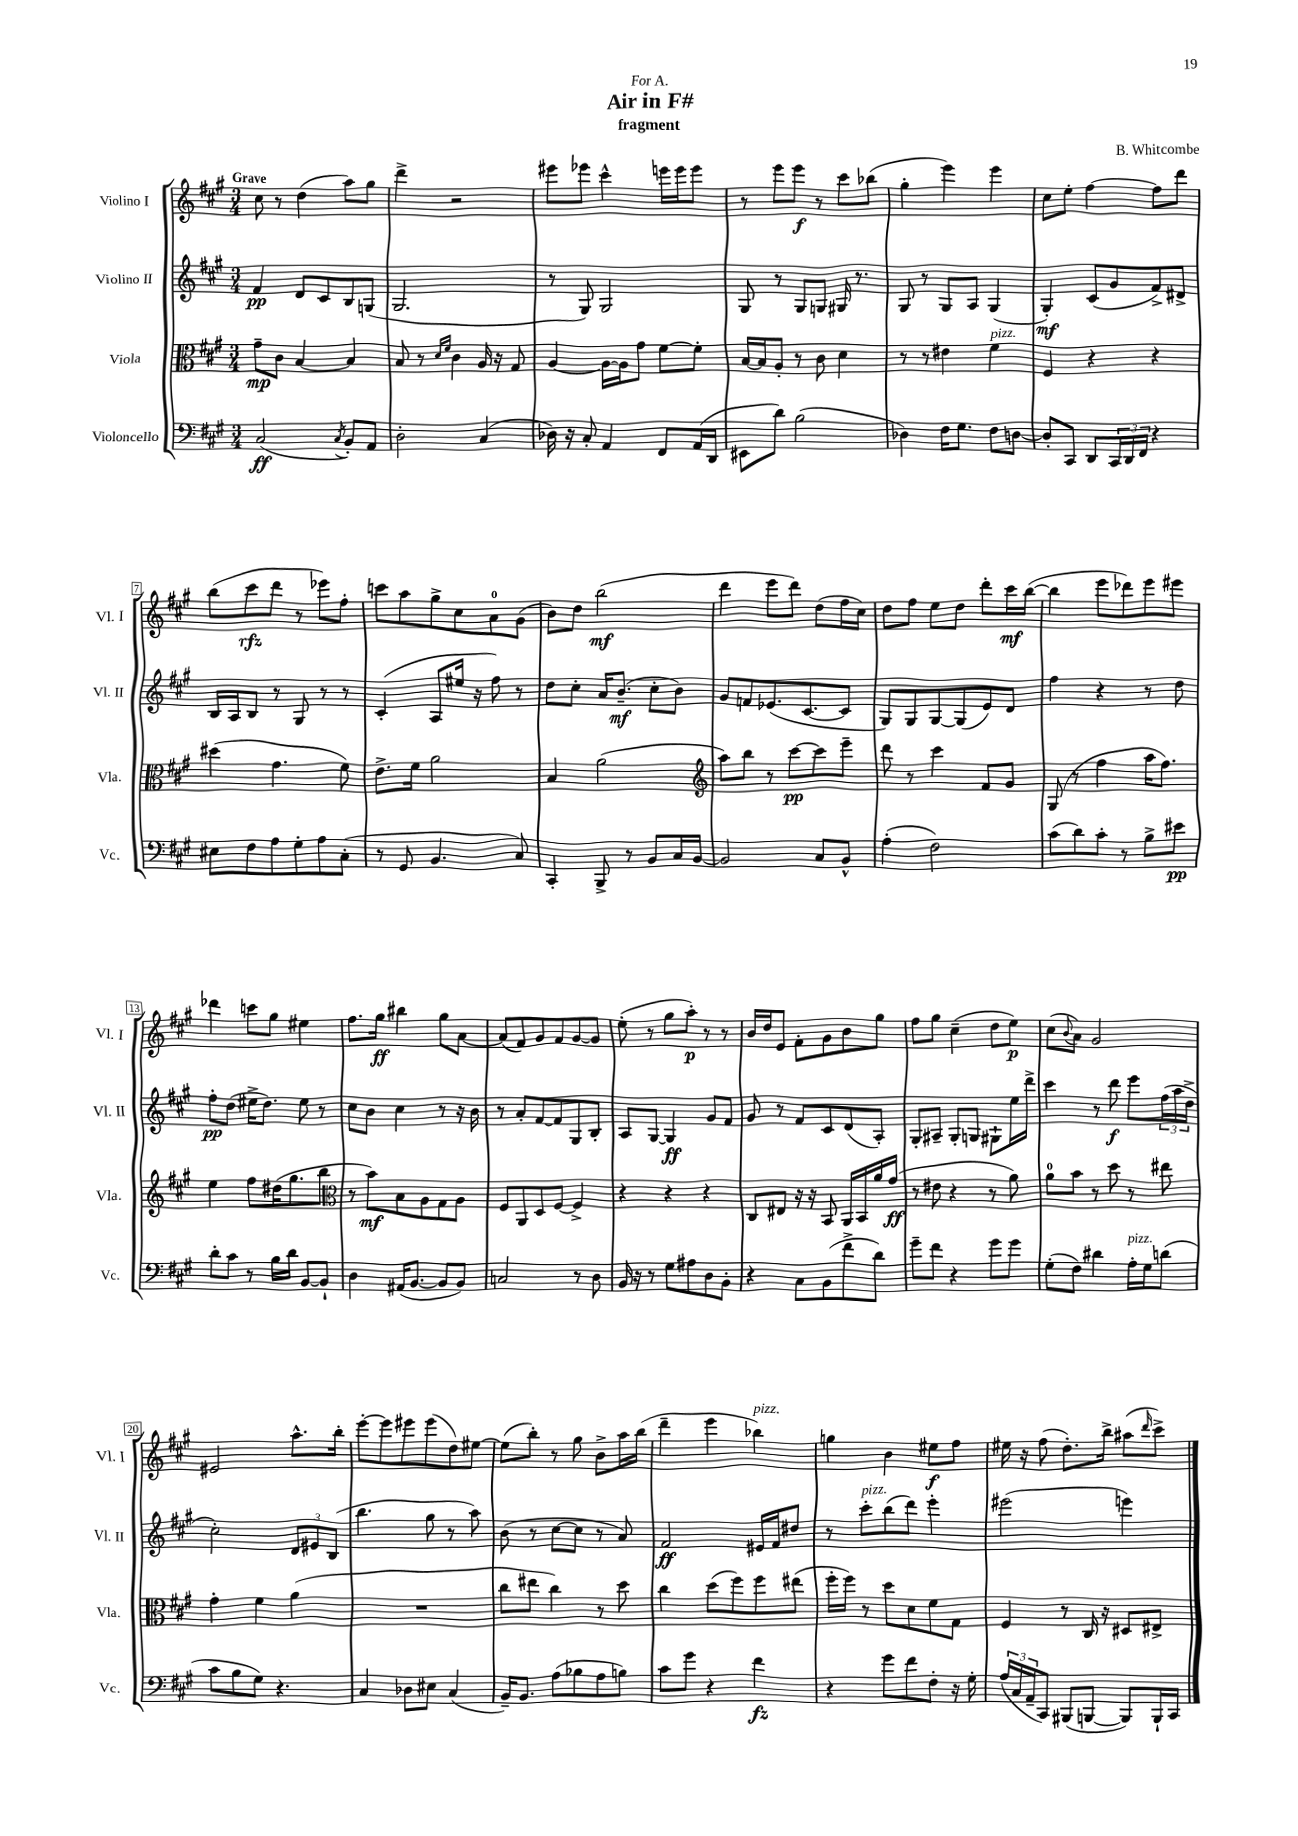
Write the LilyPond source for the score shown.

\header { title = "Air in F#" composer = "B. Whitcombe" subtitle = "fragment" dedication = "For A." }
<<
\new StaffGroup <<
\new Staff = "s0" \with { instrumentName = "Violino I" shortInstrumentName = "Vl. I" } {
    \clef treble \key a \major \numericTimeSignature \time 3/4 \tempo "Grave"
    cis''8 r8 d''4( a''8) gis''8 |
    d'''4-> r2 |
    eis'''8 ees'''8 cis'''4-^ e'''16 e'''16 e'''8 |
    r8 e'''8 e'''8\f r8 cis'''8 bes''8( |
    gis''4-. e'''4) e'''4 |
    cis''8 e''8-. fis''4~ fis''8 d'''8 |
    b''8( cis'''8\rfz d'''8 r8 ees'''8) fis''8-. |
    c'''8 a''8 gis''8-> cis''8 a'8-0 gis'8( |
    b'8) d''8 b''2\mf( |
    d'''4 e'''8 d'''8) d''8( fis''16 cis''16) |
    d''8 fis''8 e''8 d''8 d'''8-. cis'''16\mf b''16~( |
    b''4 e'''8 des'''8) e'''8 eis'''8 |
    des'''4 c'''8 gis''8 eis''4 |
    fis''8. gis''16\ff bis''4 gis''8 a'8~ |
    a'8( fis'8) gis'8 fis'8 gis'8~ gis'8 |
    e''8-.( r8 gis''8 a''8-.\p) r8 r8 |
    b'16 d''16 e'8 fis'8-. gis'8 b'8 gis''8 |
    fis''8 gis''8 cis''4--( d''8 e''8\p) |
    cis''8( \appoggiatura { b'8 } a'8) gis'2 |
    eis'2 a''8.-^ b''16-. |
    e'''8~-. e'''8 eis'''8 eis'''8( d''8) eis''8~ |
    eis''8( b''8-.) r8 gis''8 b'8-> a''16 b''16( |
    d'''4-- e'''4 bes''4^\markup { \italic "pizz." }) |
    g''4 b'4 eis''8\f fis''8 |
    eis''16 r16 fis''8( d''8.-.) b''16-> ais''8( \grace { d'''16 } cis'''8->) \bar "|." |
}
\new Staff = "s1" \with { instrumentName = "Violino II" shortInstrumentName = "Vl. II" } {
    \clef treble \key a \major \numericTimeSignature \time 3/4
    fis'4\pp d'8 cis'8 b8 g8( |
    gis2. |
    r8 gis8) gis2 |
    gis8 r8 gis8 g8 gis16 r8. |
    gis8 r8 gis8 a8 gis4( |
    gis4-.\mf) cis'8( gis'8 fis'8->) dis'8-> |
    b16 a16 b8 r8 gis8 r8 r8 |
    cis'4-.( a8 eis''16 r16 fis''8) r8 |
    d''8 cis''8-. a'16 b'8.--\mf( cis''8-. b'8) |
    gis'8 f'8 ees'8.( cis'8.~ cis'8 |
    gis8) gis8 gis8~ gis8( e'8) d'8 |
    fis''4 r4 r8 d''8 |
    fis''8-.\pp d''8( eis''16-> d''8.) eis''8 r8 |
    cis''8 b'8 cis''4 r8 r16 b'16 |
    r8 a'8-. fis'8~ fis'8 gis8 b8-. |
    a8 gis8~ gis4\ff gis'8 fis'8 |
    gis'8 r8 fis'8 cis'8 d'8( a8-.) |
    gis8-. ais8-- gis8-. g8 gis8-! e''16 d'''16-> |
    cis'''4 r8 d'''8\f e'''8 \tuplet 3/2 { fis''16( a''16 d''16-> } |
    cis''2-.) \tuplet 3/2 { d'8 eis'8 b8( } |
    b''4. gis''8 r8 a''8) |
    b'8( r8 cis''8~ cis''8 r8 a'8) |
    fis'2\ff eis'16 fis'16 dis''8 |
    r8 cis'''8-.^\markup { \italic "pizz." } b''8( d'''8) e'''4-. |
    eis'''2( e'''4) \bar "|." |
}
\new Staff = "s2" \with { instrumentName = "Viola" shortInstrumentName = "Vla." } {
    \clef alto \key a \major \numericTimeSignature \time 3/4
    gis'8--\mp cis'8 b4~ b4 |
    b8 r8 \grace { d'16 fis'16 } cis'4 a16 r16 gis8 |
    a4~ a16~ a16 gis'8 fis'8~ fis'8-. |
    b16~ b16 a8-. r8 cis'8 d'4 |
    r8 r8 eis'4 fis'4^\markup { \italic "pizz." } |
    fis4 r4 r4 |
    dis''4( gis'4. fis'8) |
    e'8.-> fis'16 a'2 |
    b4 a'2( |
    \clef treble a''8) b''8 r8 cis'''8~\pp cis'''8 e'''8-- |
    d'''8 r8 cis'''4 fis'8 gis'8 |
    gis8( r8 fis''4 a''16 fis''8.) |
    e''4 fis''8 dis''16( gis''8. b''8 |
    \clef alto r8 b'8\mf) b8 a8 gis8 a8 |
    fis8 a,8 d8 fis8~ fis4-> |
    r4 r4 r4 |
    cis8 eis8 r16 r16 b,8 a,16 b,16 a'16 gis'16\ff( |
    r8 eis'8 r4 r8 a'8) |
    a'8-0 b'8 r8 d''8 r8 eis''8 |
    gis'4-. fis'4 a'4( |
    R2. |
    cis''8 eis''8 cis''4) r8 d''8 |
    cis''4 d''8( fis''8) fis''8 eis''8( |
    fis''16-. fis''16) r8 d''8 d'8 fis'8 gis8 |
    fis4 r8 cis16 r16 dis8 eis8-> \bar "|." |
}
\new Staff = "s3" \with { instrumentName = "Violoncello" shortInstrumentName = "Vc." } {
    \clef bass \key a \major \numericTimeSignature \time 3/4
    cis2\ff( \acciaccatura { cis8 } b,8-.) a,8 |
    d2-. cis4( |
    des16) r16 cis8-. a,4 fis,8 a,16( d,16 |
    eis,8 d'8) b2( |
    des4) fis16 gis8. fis8 d8~ |
    d8-. cis,8 d,8 \tuplet 3/2 { cis,16 d,16 fis,16 } r4 |
    eis8 fis8 a8 gis8-. a8 cis8-.( |
    r8 gis,8 b,4. cis8) |
    cis,4-. b,,8-> r8 b,8 cis16 b,16~ |
    b,2 cis8 b,8-^ |
    a4-.( fis2) |
    cis'8( d'8) cis'8-. r8 b8-> eis'8\pp |
    d'8-. cis'8 r8 b16 d'16 b,8~ b,8-! |
    d4 ais,16( b,8.~ b,8 b,8) |
    c2 r8 d8 |
    b,16 r16 r8 gis8 ais8 d8 b,8-. |
    r4 cis8 b,8( fis'8-> d'8) |
    gis'8-- fis'8 r4 gis'8 gis'8 |
    gis8-.( fis8) dis'4 a16-.^\markup { \italic "pizz." } gis16 d'8( |
    cis'8 b8 gis8) r4. |
    cis4 des8 eis8 cis4( |
    b,16--) b,8. a8( bes8 a8 b8) |
    cis'8 gis'8 r4 fis'4\fz |
    r4 gis'8 fis'8 fis8-. r16 gis16-. |
    \tuplet 3/2 { a16( cis16 a,16-- } cis,8) bis,,8( b,,8~ b,,8) b,,16-! cis,16 \bar "|." |
}
>>
>>
\layout { \context { \Score \override BarNumber.stencil = #(make-stencil-boxer 0.1 0.3 ly:text-interface::print) } }
